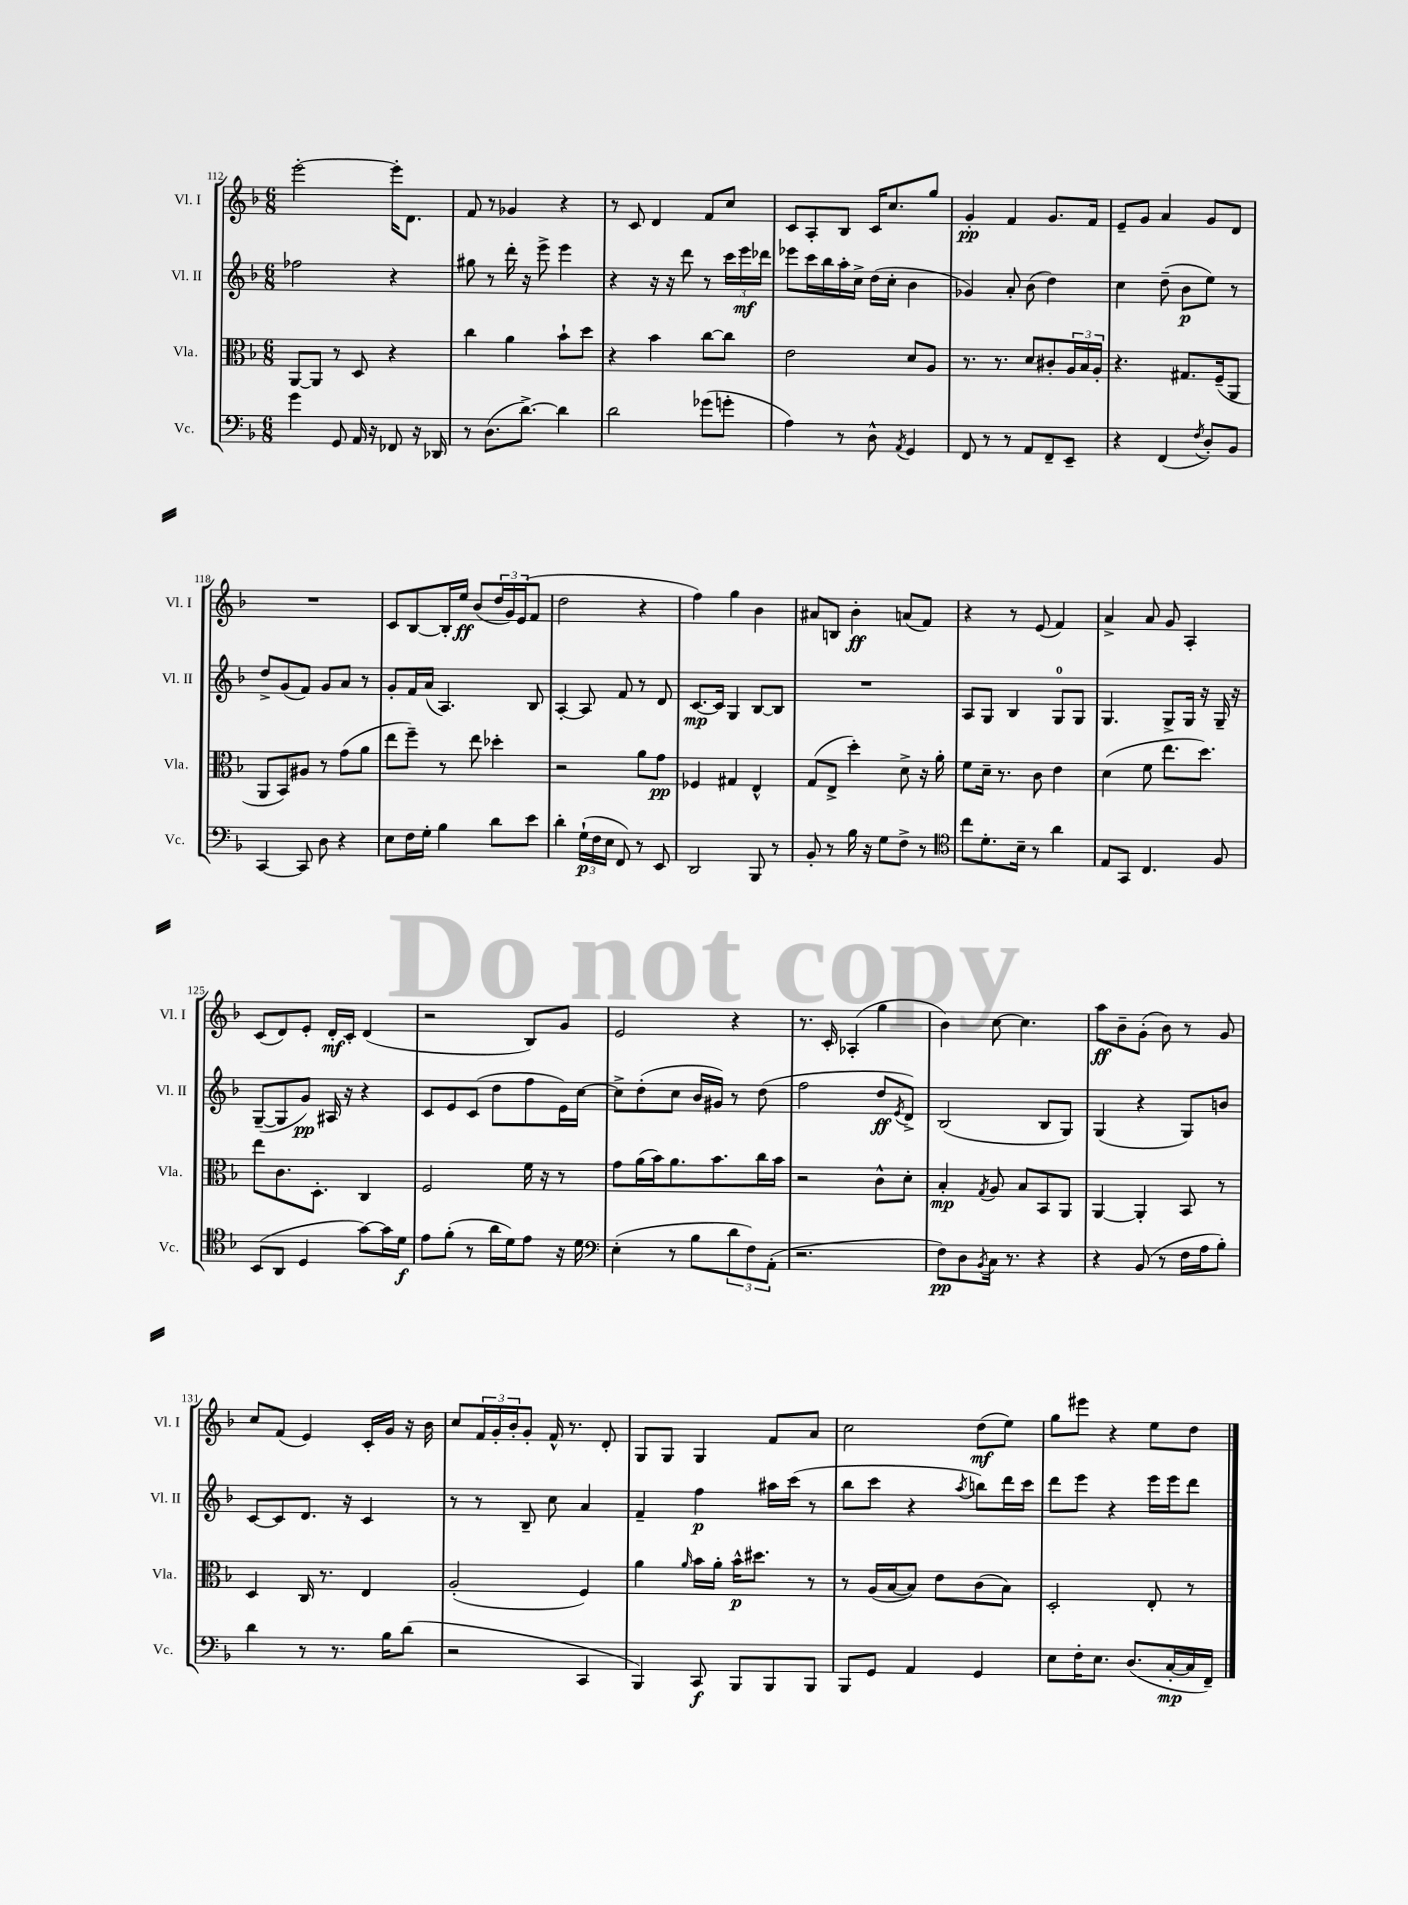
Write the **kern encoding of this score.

**kern	**kern	**kern	**kern
*staff4	*staff3	*staff2	*staff1
*clefF4	*clefC3	*clefG2	*clefG2
*k[b-]	*k[b-]	*k[b-]	*k[b-]
*M6/8	*M6/8	*M6/8	*M6/8
4g	[8AA	2ff-	[2eee'
.	8AA]	.	.
8GG	8r	.	.
16AA	8D	.	.
16r	.	.	.
8FF-	4r	4r	16eee']
.	.	.	8.d
16r	.	.	.
16DD-	.	.	.
=	=	=	=
8r	4cc	8gg#	8f
(8.D	.	8r	8r
.	4a	16ddd'	4g-
[8.d^)	.	16r	.
.	.	8eee^	.
4d]	8b-`	4eee	4r
.	8dd	.	.
=	=	=	=
2d	4r	4r	8r
.	.	.	8c
.	4b-	16r	4d
.	.	16r	.
.	.	8ddd	.
(8g-	[8cc	8r	8f
8g'	8cc]	24ccc	8cc
.	.	24eee	.
.	.	24ddd-	.
=	=	=	=
4A)	2e	8eee-	8c
.	.	16ccc	8A'
.	.	16bb-	.
8r	.	16aa'	8B-
.	.	16cc^	.
8D^^	.	(16dd	16c
.	.	16cc'	8.cc
8qAA	.	.	.
4GG	8d	4b-	.
.	8A	.	8gg
=	=	=	=
8FF	8.r	4g-)	4g'
8r	.	.	.
.	8.r	.	.
8r	.	8a'	4f
8AA	8d	(8b-	.
8FF~	8c#'	4dd)	8.g
8EE~	24A	.	.
.	24B-	.	.
.	.	.	16f
.	24A'	.	.
=	=	=	=
4r	4.r	4cc	8e~
.	.	.	8g
(4FF	.	(8dd~	4a
.	8.G#	8b-	.
8qF	.	.	.
8D')	.	8ee)	8g
.	(16F~	.	.
8BB-	8AA	8r	8d
=	=	=	=
[4CC	8AA	8dd^	2.r
.	8BB-)	(8g	.
8CC]	8A#	8f)	.
8D	8r	8g	.
4r	(8g	8a	.
.	8a	8r	.
=	=	=	=
8E	8ee	8g'	8c
16F	8ff~)	16f	[8B-
16G'	.	(16a	.
4B-	8r	4.A)	16B-']
.	.	.	16ee
.	8ee	.	(8b-
8d	4dd-'	.	24dd
.	.	.	24g)
.	.	.	(24e
8e	.	8B-	8f
=	=	=	=
4d'	2r	[4A'	2dd
(24G`	.	8A]	.
24F	.	.	.
24E	.	.	.
8FF)	.	8f	.
8r	8a	8r	4r
8EE	8g	8d	.
=	=	=	=
2DD	4F-	[8.c	4ff)
.	.	16c]	.
.	4G#	4G	4gg
8BBB-	4E^^	[8B-	4b-
8r	.	8B-]	.
=	=	=	=
8BB-'	(8G	2.r	8a#
8r	8E^	.	8B
16B-	4dd')	.	4b-'
16r	.	.	.
8G	.	.	.
8F^	8d^	.	(8a
8r	16r	.	8f)
.	16a'	.	.
=	=	=	=
*clefC4	*	*	*
8cc	8f	8A	4r
8.d'	16d~	8G	.
.	8.r	.	.
.	.	4B-	8r
16B-~	.	.	.
8r	8c	.	(8e
4a	4e	8G	4f)
.	.	8G	.
=	=	=	=
8E	(4d	4.G	4a^
8GG	.	.	.
4.C	8f	.	8a
.	8.ee	8G^	8g
.	.	16G	4A'
.	8.dd)	16r	.
8F	.	16G~	.
.	.	16r	.
=	=	=	=
(8BB-	8ee	([8G~	(8c
8AA	8.c	8G]	8d)
4D	.	8g)	8e'
.	8.D'	.	.
.	.	16A#	16d'
.	.	16r	16c'
[8g)	4C	4r	(4d
16g]	.	.	.
16d	.	.	.
=	=	=	=
8e	2F	8c	2r
(8f'	.	8e	.
8r	.	(8c	.
16a	.	8dd	.
16d)	.	.	.
8e	16f	8ff	8B-)
.	16r	.	.
16r	8r	16e)	8g
16d	.	[16cc	.
=	=	=	=
*clefF4	*	*	*
(4E'	8g	8cc^]	2e
.	(16a	(8dd'	.
.	16b-)	.	.
8r	8.a	8cc	.
8B-	.	16b-	.
.	8.b-	16g#)	.
12d	.	8r	4r
12F)	.	.	.
.	16cc	(8dd	.
(12AA'	.	.	.
.	16b-	.	.
=	=	=	=
2.r	2r	2ff	8.r
.	.	.	16c'
.	.	.	(4A-'
.	8c^^	8dd	4gg
.	.	8qe	.
.	8d'	8d^)	.
=	=	=	=
8F)	4B-'	(2B-	4b-)
8D	.	.	.
8qBB-	8qG	.	.
16C	8A	.	[8cc
8.r	.	.	.
.	8B-	.	4.cc]
4r	8BB-	8B-	.
.	8AA	8G)	.
=	=	=	=
4r	[4AA	(4G	8aa
.	.	.	8b-~
(8BB-	4AA']	4r	(8g'
8r	.	.	8b-)
16F	8BB-	8G)	8r
16A	.	.	.
8B-')	8r	8b	8g
=	=	=	=
4d	4D	[8c	8cc
.	.	8c]	(8f
8r	16C	8.d	4e)
.	8.r	.	.
8.r	.	.	.
.	.	16r	.
.	4E	4c	16c'
16B-	.	.	16g
(8d	.	.	16r
.	.	.	16b-
=	=	=	=
2r	(2A'	8r	8cc
.	.	8r	24f
.	.	.	24g'
.	.	.	24b-'
.	.	8B-~	8g'
.	.	8cc	16f^^
.	.	.	8.r
4CC	4F)	4a	.
.	.	.	8d'
=	=	=	=
4BBB-)	4a	4f~	8G
.	.	.	8G
.	16qqa	.	.
8CC	16b-	4ff	4G
.	16a'	.	.
8BBB-	16b-^^	.	.
.	8.dd#	.	.
8BBB-	.	16aa#	8f
.	.	(16ccc	.
8BBB-	8r	8r	8a
=	=	=	=
8BBB-	8r	8bb-	2cc
8GG	(16A	8ccc	.
.	[16B-	.	.
4AA	8B-])	4r	.
.	8e	.	.
.	.	8qaa	.
4GG	(8c	8bb)	(8dd
.	8B-)	16ddd	8ee)
.	.	16ccc	.
=	=	=	=
8E	2D'	8ddd	8gg
16F'	.	8eee	8eee#
8.E	.	.	.
.	.	4r	4r
(8.D	.	.	.
.	8E'	16eee	8ee
[16C'	.	16eee	.
16C]	8r	8ddd	8dd
16FF~)	.	.	.
==	==	==	==
*-	*-	*-	*-
